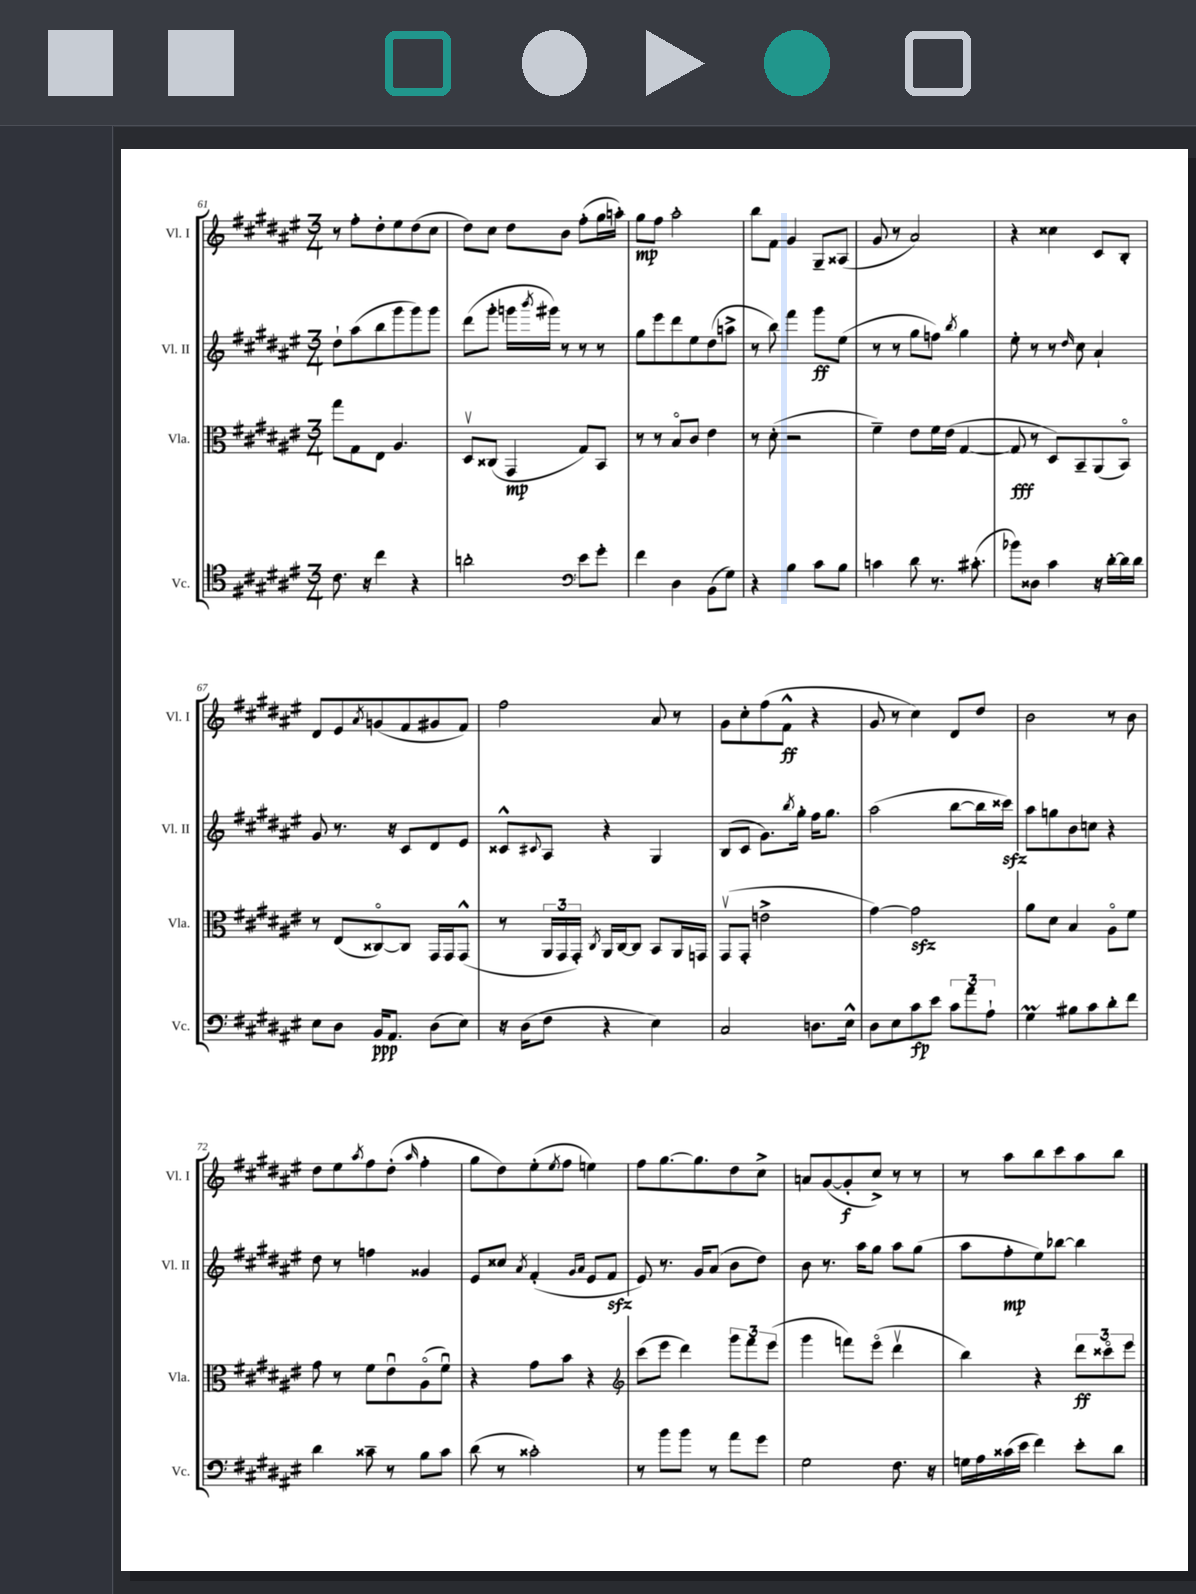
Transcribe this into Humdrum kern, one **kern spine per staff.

**kern	**dynam	**kern	**dynam	**kern	**dynam	**kern	**dynam
*part4	*part4	*part3	*part3	*part2	*part2	*part1	*part1
*staff4	*staff4	*staff3	*staff3	*staff2	*staff2	*staff1	*staff1
*I"Vc.	*	*I"Vla.	*	*I"Vl. II	*	*I"Vl. I	*
*I'Vc.	*	*I'Vla.	*	*I'Vl. II	*	*I'Vl. I	*
*clefC4	*	*clefC3	*	*clefG2	*	*clefG2	*
*k[f#c#g#d#a#e#]	*	*k[f#c#g#d#a#e#]	*	*k[f#c#g#d#a#e#]	*	*k[f#c#g#d#a#e#]	*
*M3/4	*	*M3/4	*	*M3/4	*	*M3/4	*
=61	=61	=61	=61	=61	=61	=61	=61
8.c#\	.	8gg#\L	.	8dd#`\L	.	8r	.
.	.	8G#\	.	(8aa#\	.	8ff#'\L	.
16r	.	.	.	.	.	.	.
4cc#\	.	8E#\J	.	8bb\	.	8dd#'\	.
.	.	4.A#/	.	8ggg#\	.	8ee#\	.
4r	.	.	.	8ggg#\)	.	(8dd#\	.
.	.	.	.	8ggg#\J	.	8cc#\J	.
=62	=62	=62	=62	=62	=62	=62	=62
2an'\	.	8D#v/L	.	(8ddd#\L	.	8dd#\L)	.
.	.	(8C##X/J	.	8ggg#'\J	.	8cc#\J	.
.	.	4GG#/	mp	16gggn\LL	.	8dd#\L	.
.	.	.	.	8qbbb/	.	.	.
.	.	.	.	16ggg#X\JJ)	.	.	.
.	.	.	.	8r	.	8b\J	.
*clefF4	*	*	*	*	*	*	*
8e#\L	.	8G#/L)	.	8r	.	(8ff#'\L	.
8g#'\J	.	8BB/J	.	8r	.	16gg#\L	.
.	.	.	.	.	.	16aan'\JJ)	.
=63	=63	=63	=63	=63	=63	=63	=63
4f#\	.	8r	.	8gg#\L	.	8gg#\L	mp
.	.	8r	.	8eee#\	.	8ff#\J	.
4D#\	.	8B/L	.	8ddd#\	.	2aa#'\	.
.	.	8c#/J	.	8ee#\	.	.	.
(8BB\L	.	4e#\	.	(8dd#\	.	.	.
8G#\J)	.	.	.	8aan^\J	.	.	.
=64	=64	=64	=64	=64	=64	=64	=64
4r	.	8r	.	8r	.	8bb\L	.
.	.	(8d#'\	.	8bb\)	.	8f#\J	.
4B\	.	2r	.	4fff#\	.	4g#/	.
8c#\L	.	.	.	8ggg#\L	ff	8G#~/L	.
8B\J	.	.	.	(8ee#\J	.	(8A##X/J	.
=65	=65	=65	=65	=65	=65	=65	=65
4cn\	.	4f#~\)	.	8r	.	8g#/	.
.	.	.	.	8r	.	8r	.
8d#\	.	8e#\L	.	8gg#\L	.	2a#/)	.
8.r	.	16f#\L	.	8ffn\J)	.	.	.
.	.	(16e#\JJ	.	.	.	.	.
.	.	.	.	8qbb/	.	.	.
.	.	[4G#/	.	4gg#\	.	.	.
(8.c#X'\	.	.	.	.	.	.	.
=66	=66	=66	=66	=66	=66	=66	=66
8b-X\L)	.	8G#/]	fff	8ee#'\	.	4r	.
8D##X\J	.	8r	.	8r	.	.	.
4c#\	.	8D#/L)	.	8r	.	4cc##X\	.
.	.	.	.	16qqdd#/	.	.	.
.	.	8BB~/	.	8cc#\	.	.	.
16r	.	(8AA#/	.	4a#`/	.	8c#/L	.
[16d#'\LL	.	.	.	.	.	.	.
16d#\]	.	8BB/J)	.	.	.	8B'/J	.
16d#\JJ	.	.	.	.	.	.	.
!!LO:LB:g=z
=67	=67	=67	=67	=67	=67	=67	=67
8E#\L	.	8r	.	8g#/	.	8d#/L	.
8D#\J	.	(8E#/L	.	8.r	.	8e#/	.
.	.	.	.	.	.	8qa#/	.
16BB/KL	ppp	[8C##X/)	.	.	.	(8gn/	.
8.AA#/J	.	.	.	16r	.	.	.
.	.	8C##/J]	.	8c#/L	.	8f#/	.
(8D#\L	.	16GG#/LL	.	8d#/	.	8g#X/	.
.	.	16GG#/J	.	.	.	.	.
8E#\J)	.	(8GG#^^/J	.	8e#/J	.	8f#/J)	.
=68	=68	=68	=68	=68	=68	=68	=68
16r	.	8r	.	8c##X^^/L	.	2ff#\	.
(16D#\KL	.	.	.	.	.	.	.
.	.	.	.	8qqc#X/	.	.	.
8F#\J	.	24AA#/LL	.	8A#/J	.	.	.
.	.	24GG#/	.	.	.	.	.
.	.	24GG#'/JJ)	.	.	.	.	.
.	.	8qC#/	.	.	.	.	.
4r	.	16AA#/LL	.	4r	.	.	.
.	.	[16C#/J	.	.	.	.	.
.	.	8C#/J]	.	.	.	.	.
4E#\)	.	8BB/L	.	4G#/	.	8a#/	.
.	.	16AA#/L	.	.	.	8r	.
.	.	16GGn/JJ	.	.	.	.	.
=69	=69	=69	=69	=69	=69	=69	=69
2C#/	.	(8GG#v/L	.	(8B/L	.	8g#\L	.
.	.	8GG#'/J	.	8c#/J	.	8cc#'\	.
.	.	2en^\	.	8.g#\L)	.	(8ff#\	.
.	.	.	.	.	.	8f#^^\J	ff
.	.	.	.	8qbb/	.	.	.
.	.	.	.	16gg#'\Jk	.	.	.
8.Dn\L	.	.	.	16ff#\KL	.	4r	.
.	.	.	.	8.gg#\J	.	.	.
16E#^^\Jk	.	.	.	.	.	.	.
=70	=70	=70	=70	=70	=70	=70	=70
8D#\L	.	[4g#\)	.	(2aa#\	.	8g#/	.
8E#\	.	.	.	.	.	8r	.
8c#\	fp	2g#zz\]	.	.	.	4cc#\)	.
8e#\J	.	.	.	.	.	.	.
12c#\L	.	.	.	[8bb\L	.	8d#/L	.
12a#\	.	.	.	.	.	.	.
.	.	.	.	16bb\L]	.	8dd#/J	.
12A#`\J	.	.	.	.	.	.	.
.	.	.	.	16ccc##Xzz\JJ)	.	.	.
=71	=71	=71	=71	=71	=71	=71	=71
4G#M\	.	8a#\L	.	8aa#\L	.	2b\	.
.	.	8d#\J	.	8ggn\	.	.	.
8B#X\L	.	4B/	.	8b\	.	.	.
8c#\	.	.	.	8ccn\J	.	.	.
8d#'\	.	8A#\L	.	4r	.	8r	.
8f#\J	.	8f#\J	.	.	.	8b\	.
!!LO:LB:g=z
=72	=72	=72	=72	=72	=72	=72	=72
4d#\	.	8g#\	.	8dd#\	.	8dd#\L	.
.	.	8r	.	8r	.	8ee#\	.
.	.	.	.	.	.	8qaa#/	.
8c##X~\	.	8f#\L	.	4ffn\	.	8ff#\	.
8r	.	8e#u\	.	.	.	(8dd#'\J	.
.	.	.	.	.	.	16qqaa#/	.
8B\L	.	(8A#\	.	4g##X/	.	4ff#'\	.
8c##\J	.	8f#u\J)	.	.	.	.	.
=73	=73	=73	=73	=73	=73	=73	=73
(8d#\	.	4r	.	8e#/L	.	8gg#\L	.
8r	.	.	.	8cc##X/J	.	8dd#\)	.
.	.	.	.	8qa#/	.	.	.
2c##X'\)	.	8g#\L	.	(4f#'/	.	(8ee#'\	.
.	.	.	.	.	.	8qee#/	.
.	.	8b\J	.	.	.	8ff#\J	.
.	.	.	.	16qqg#/LL	.	.	.
.	.	.	.	16qqa#/JJ	.	.	.
.	.	4r	.	8e#/L	.	4een\)	.
.	.	.	.	8f#zz/J	.	.	.
=74	=74	=74	=74	=74	=74	=74	=74
*	*	*clefG2	*	*	*	*	*
8r	.	(8ccc#\L	.	8e#/)	.	8ff#\L	.
8b\L	.	8eee#\J	.	8.r	.	[8.gg#\	.
8b\J	.	4ddd#\)	.	.	.	.	.
.	.	.	.	16g#/KL	.	8.gg#\]	.
8r	.	.	.	(8a#/J	.	.	.
8a#\L	.	12ggg#\L	.	8b\L	.	8dd#\	.
.	.	12fff#\	.	.	.	.	.
8g#\J	.	.	.	8dd#\J)	.	8cc#^\J	.
.	.	(12eee#\J	.	.	.	.	.
=75	=75	=75	=75	=75	=75	=75	=75
2G#\	.	4ggg#\	.	8b\	.	8an/L	.
.	.	.	.	8.r	.	([8g#/	.
.	.	8fffn\L)	.	.	.	8g#'/]	f
.	.	.	.	16aa#\KL	.	.	.
.	.	(8eee#\J	.	8gg#\J	.	8cc#^/J)	.
8.F#\	.	4ddd#v\	.	8aa#\L	.	8r	.
.	.	.	.	(8gg#\J	.	8r	.
16r	.	.	.	.	.	.	.
=76	=76	=76	=76	=76	=76	=76	=76
16Gn\LL	.	4bb\)	.	8aa#\L	.	8r	.
16A#\	.	.	.	.	.	.	.
(16c##X\	.	.	.	8ff#'\	mp	8aa#\L	.
16e#\JJ	.	.	.	.	.	.	.
4f#\)	.	4r	.	8ee#\)	.	8bb\	.
.	.	.	.	[8bb-X\J	.	8ccc#\	.
8e#'\L	.	12ddd#\L	ff	4bb-\]	.	8aa#\	.
.	.	12ccc##X\	.	.	.	.	.
8d#\J	.	.	.	.	.	8bb\J	.
.	.	12eee#\J	.	.	.	.	.
==	==	==	==	==	==	==	==
*-	*-	*-	*-	*-	*-	*-	*-
